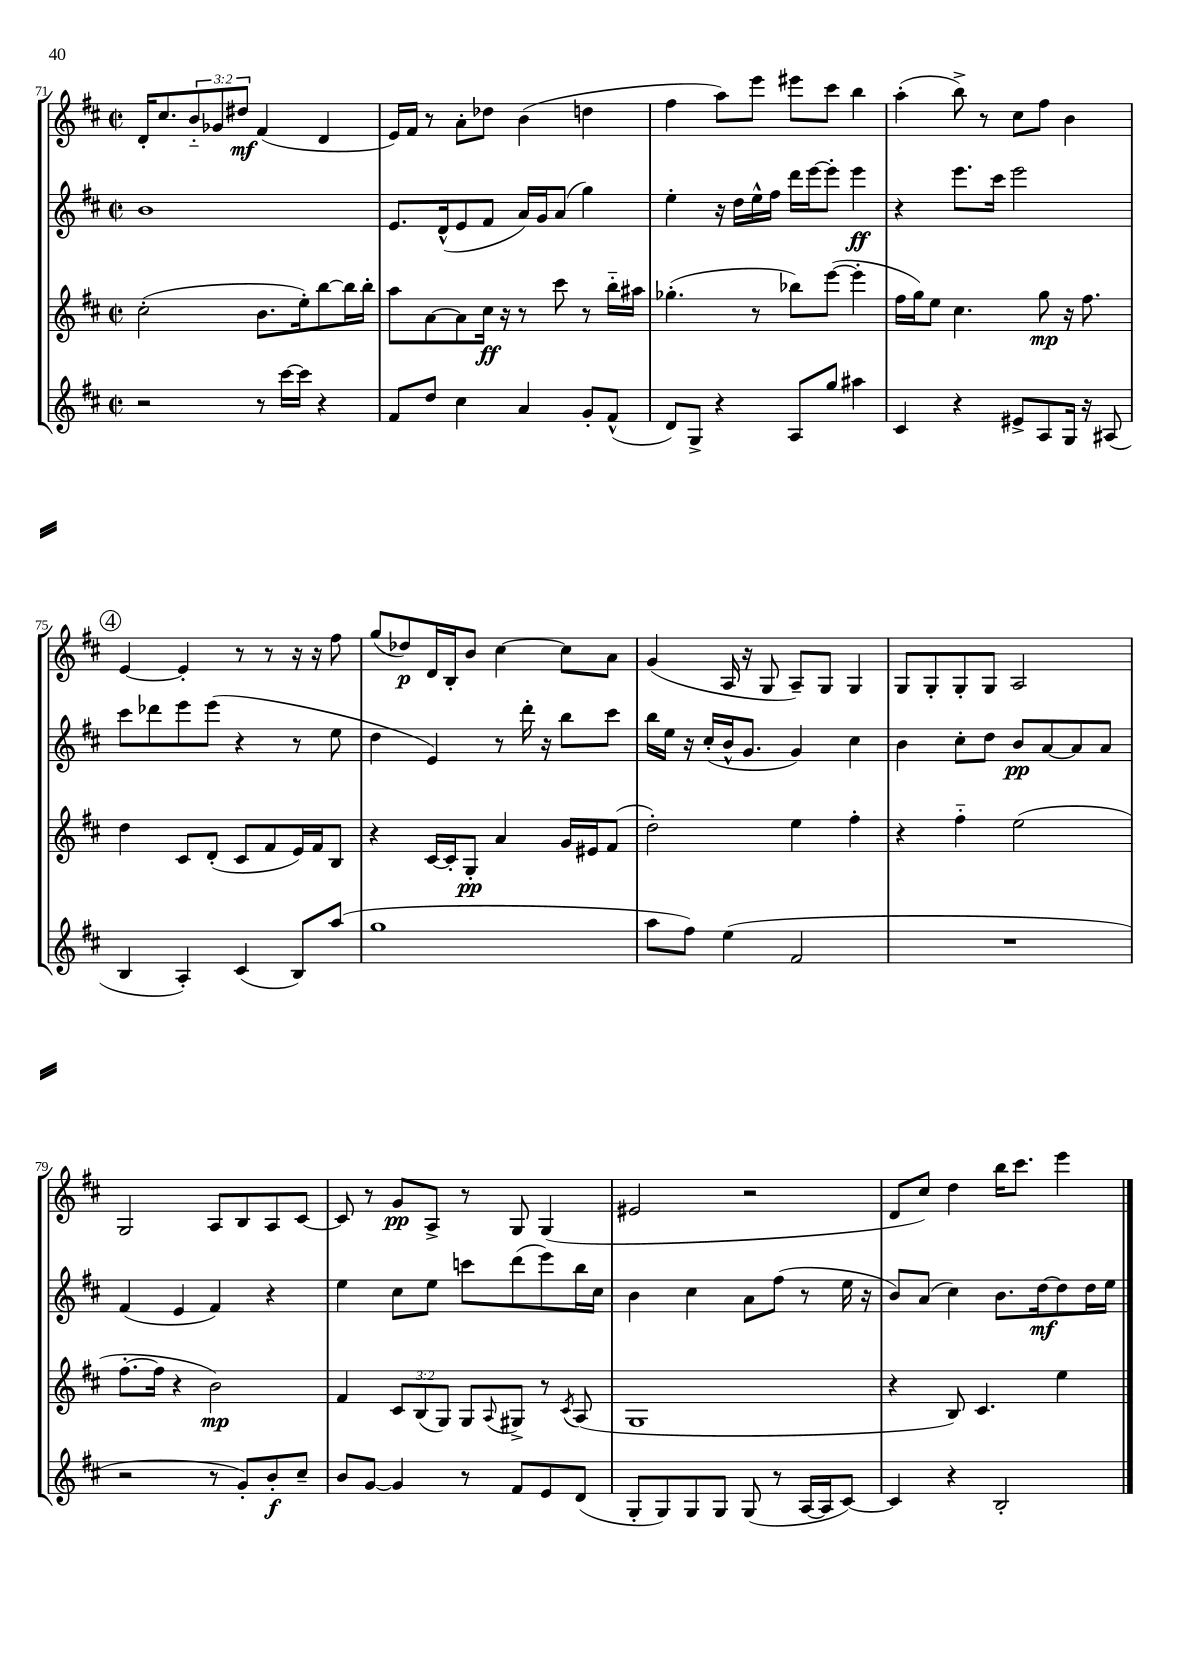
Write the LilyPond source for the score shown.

<<
\new StaffGroup <<
\new Staff = "s0" {
    \clef treble \key d \major \defaultTimeSignature \time 2/2 \override Staff.TupletNumber.text = #tuplet-number::calc-fraction-text
    d'16-. cis''8. \tuplet 3/2 { b'8-_ ges'8 dis''8\mf } fis'4( d'4 |
    e'16) fis'16 r8 a'8-. des''8 b'4( d''4 |
    fis''4 a''8) e'''8 eis'''8 cis'''8 b''4 |
    a''4-.( b''8->) r8 cis''8 fis''8 b'4 |
    \mark \markup { \circle "4" } e'4~ e'4-. r8 r8 r16 r16 fis''8 |
    g''8( des''8\p) d'16 b16-. b'8 cis''4~ cis''8 a'8 |
    g'4( a16 r16 g8 a8--) g8 g4 |
    g8 g8-. g8-. g8 a2 |
    g2 a8 b8 a8 cis'8~ |
    cis'8 r8 g'8\pp a8-> r8 g8 g4( |
    eis'2 r2 |
    d'8 cis''8) d''4 b''16 cis'''8. e'''4 \bar "|." |
}
\new Staff = "s1" {
    \clef treble \key d \major \defaultTimeSignature \time 2/2
    b'1 |
    e'8. d'16-^( e'8 fis'8 a'16) g'16 a'8( g''4) |
    e''4-. r16 d''16 e''16-^ fis''16 d'''16 e'''16~ e'''8-. e'''4\ff |
    r4 e'''8. cis'''16 e'''2 |
    \mark \markup { \circle "4" } cis'''8 des'''8 e'''8 e'''8( r4 r8 e''8 |
    d''4 e'4) r8 d'''16-. r16 b''8 cis'''8 |
    b''16 e''16 r16 cis''16-.( b'16-^ g'8. g'4) cis''4 |
    b'4 cis''8-. d''8 b'8\pp a'8~ a'8 a'8 |
    fis'4( e'4 fis'4) r4 |
    e''4 cis''8 e''8 c'''8 d'''8( e'''8) b''16 cis''16 |
    b'4 cis''4 a'8 fis''8( r8 e''16 r16 |
    b'8) a'8( cis''4) b'8. d''16~\mf d''8 d''16 e''16 \bar "|." |
}
\new Staff = "s2" {
    \clef treble \key d \major \defaultTimeSignature \time 2/2 \override Staff.TupletNumber.text = #tuplet-number::calc-fraction-text
    cis''2-.( b'8. e''16-.) b''8~ b''16 b''16-. |
    a''8 a'8~ a'8 cis''16\ff r16 r8 cis'''8 r8 b''16-_ ais''16 |
    ges''4.-.( r8 bes''8) e'''8~( e'''4-. |
    fis''16 g''16) e''8 cis''4. g''8\mp r16 fis''8. |
    \mark \markup { \circle "4" } d''4 cis'8 d'8-.( cis'8 fis'8 e'16) fis'16 b8 |
    r4 cis'16~ cis'16-. g8-.\pp a'4 g'16 eis'16 fis'8( |
    d''2-.) e''4 fis''4-. |
    r4 fis''4-_ e''2( |
    fis''8.~-. fis''16 r4 b'2\mp) |
    fis'4 \tuplet 3/2 { cis'8 b8( g8) } g8 \appoggiatura { a8 } gis8-> r8 \acciaccatura { cis'8 } a8( |
    g1 |
    r4 b8) cis'4. e''4 \bar "|." |
}
\new Staff = "s3" {
    \clef treble \key d \major \defaultTimeSignature \time 2/2
    r2 r8 cis'''16~ cis'''16 r4 |
    fis'8 d''8 cis''4 a'4 g'8-. fis'8-^( |
    d'8) g8-> r4 a8 g''8 ais''4 |
    cis'4 r4 eis'8-> a8 g16 r16 ais8( |
    \mark \markup { \circle "4" } b4 a4-.) cis'4( b8) a''8( |
    g''1 |
    a''8 fis''8) e''4( fis'2 |
    R1 |
    r2 r8 g'8-.) b'8-.\f cis''8-- |
    b'8 g'8~ g'4 r8 fis'8 e'8 d'8( |
    g8-. g8) g8 g8 g8( r8 a16~ a16 cis'8~) |
    cis'4 r4 b2-. \bar "|." |
}
>>
>>
\layout { \context { \Score currentBarNumber = #71 } }
